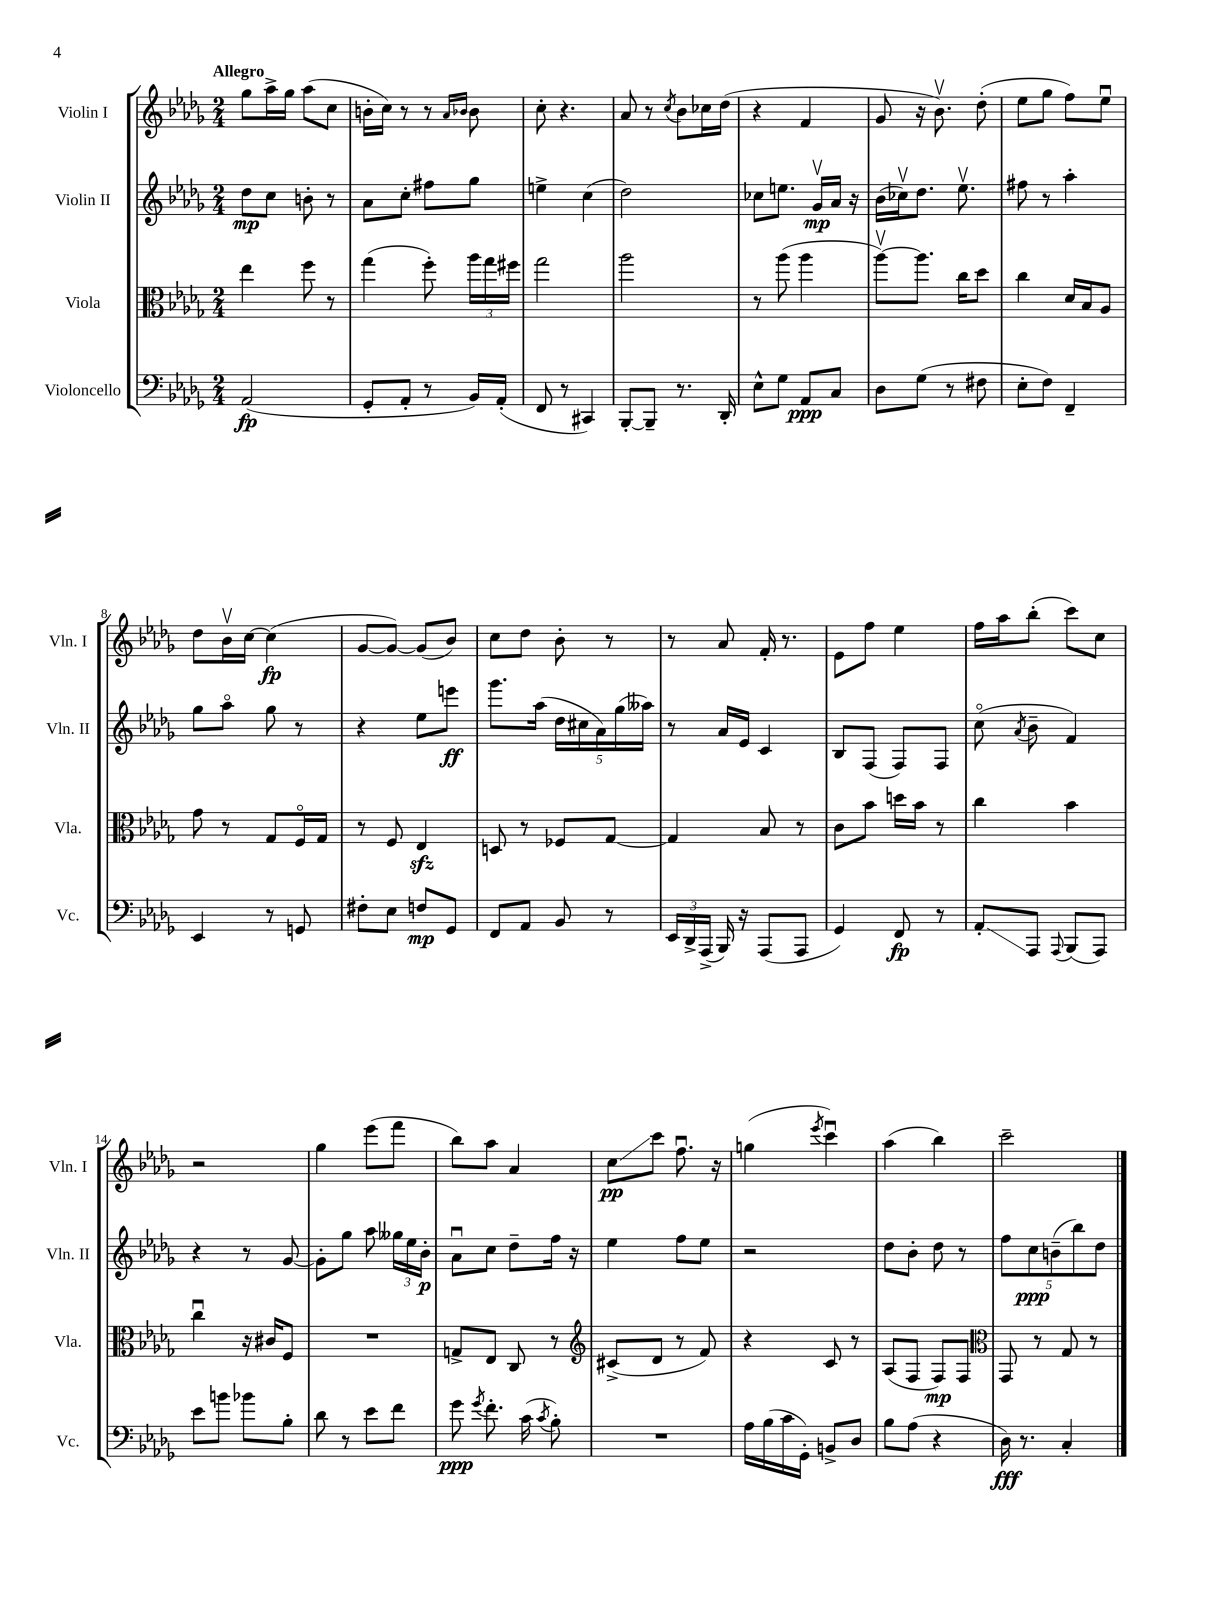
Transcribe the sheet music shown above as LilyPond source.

<<
\new StaffGroup <<
\new Staff = "s0" \with { instrumentName = "Violin I" shortInstrumentName = "Vln. I" } {
    \clef treble \key des \major \numericTimeSignature \time 2/4 \tempo "Allegro"
    \autoBeamOff ges''8[ aes''16-> ges''16] aes''8[( c''8] |
    b'16[-. c''16]) r8 r8 \grace { aes'16[ bes'16] } bes'8 |
    c''8-. r4. |
    aes'8 r8 \acciaccatura { c''8 } bes'8[ ces''16 des''16]( |
    r4 f'4 |
    ges'8 r16 bes'8.\upbow) des''8-.( |
    ees''8[ ges''8] f''8[) ees''8]\downbow |
    des''8[ bes'16\upbow c''16]~ c''4\fp( |
    ges'8[~ ges'8]~) ges'8[( bes'8]) |
    c''8[ des''8] bes'8-. r8 |
    r8 aes'8 f'16-. r8. |
    ees'8[ f''8] ees''4 |
    f''16[ aes''16 bes''8]-.( c'''8[) c''8] |
    r2 |
    ges''4 ees'''8[( f'''8] |
    bes''8[) aes''8] aes'4 |
    c''8[\glissando\pp c'''8] f''8.\downbow r16 |
    g''4( \acciaccatura { ees'''8 } c'''4\downbow) |
    aes''4( bes''4) |
    c'''2-- \bar "|." |
}
\new Staff = "s1" \with { instrumentName = "Violin II" shortInstrumentName = "Vln. II" } {
    \clef treble \key des \major \numericTimeSignature \time 2/4
    \autoBeamOff des''8[\mp c''8] b'8-. r8 |
    aes'8[ c''8]-. fis''8[ ges''8] |
    e''4-> c''4( |
    des''2) |
    ces''8[ e''8.] ges'16[\upbow\mp aes'16] r16 |
    bes'16[( ces''16\upbow) des''8.] ees''8.\upbow |
    fis''8 r8 aes''4-. |
    ges''8[ aes''8]\flageolet ges''8 r8 |
    r4 ees''8[ e'''8]\ff |
    ges'''8.[ aes''16]( \tuplet 5/4 { des''16[ cis''16 aes'16) ges''16( aeses''16]) } |
    r8 aes'16[ ees'16] c'4 |
    bes8[ f8]( f8[) f8] |
    c''8\flageolet( \acciaccatura { aes'8 } bes'8-- f'4) |
    r4 r8 ges'8~ |
    ges'8[-. ges''8] aes''8 \tuplet 3/2 { geses''16[ ees''16 bes'16]-.\p } |
    aes'8[\downbow c''8] des''8[-- f''16] r16 |
    ees''4 f''8[ ees''8] |
    r2 |
    des''8[ bes'8]-. des''8 r8 |
    \tuplet 5/4 { f''8[ c''8\ppp b'8--( bes''8) des''8] } \bar "|." |
}
\new Staff = "s2" \with { instrumentName = "Viola" shortInstrumentName = "Vla." } {
    \clef alto \key des \major \numericTimeSignature \time 2/4
    \autoBeamOff ees''4 f''8 r8 |
    ges''4( f''8-.) \tuplet 3/2 { aes''16[ ges''16 fis''16] } |
    ges''2 |
    aes''2 |
    r8 aes''8( aes''4 |
    aes''8[~\upbow) aes''8.] c''16[ des''8] |
    c''4 des'16[ bes16 aes8] |
    ges'8 r8 ges8[ f16\flageolet ges16] |
    r8 f8 ees4\sfz |
    d8 r8 fes8[ ges8]~ |
    ges4 bes8 r8 |
    c'8[ bes'8] d''16[ bes'16] r8 |
    c''4 bes'4 |
    c''4\downbow r16 cis'16[ f8] |
    R2 |
    g8[-> ees8] c8 r8 |
    \clef treble cis'8[->( des'8] r8 f'8) |
    r4 c'8 r8 |
    aes8[( f8] f8[\mp) f8] |
    \clef alto ges,8 r8 ges8 r8 \bar "|." |
}
\new Staff = "s3" \with { instrumentName = "Violoncello" shortInstrumentName = "Vc." } {
    \clef bass \key des \major \numericTimeSignature \time 2/4
    \autoBeamOff aes,2\fp( |
    ges,8[-. aes,8]-. r8 bes,16[) aes,16]-.( |
    f,8 r8 cis,4) |
    bes,,8[~-. bes,,8]-- r8. des,16-. |
    ees8[-^ ges8] aes,8[\ppp c8] |
    des8[ ges8]( r8 fis8 |
    ees8[-. f8]) f,4-- |
    ees,4 r8 g,8 |
    fis8[-. ees8] f8[\mp ges,8] |
    f,8[ aes,8] bes,8 r8 |
    \tuplet 3/2 { ees,16[ des,16-> aes,,16]->( } bes,,16) r16 aes,,8[( aes,,8] |
    ges,4) f,8\fp r8 |
    aes,8[-.\glissando aes,,8] \appoggiatura { aes,,8 } bes,,8[( aes,,8]) |
    ees'8[ b'8] bes'8[ bes8]-. |
    des'8 r8 ees'8[ f'8] |
    ges'8\ppp \acciaccatura { ges'8 } f'8.-. c'16( \acciaccatura { c'8 } bes8-.) |
    R2 |
    aes16[ bes16( c'16 ges,16]-.) b,8[-> des8] |
    bes8[ aes8]( r4 |
    des16\fff) r8. c4-. \bar "|." |
}
>>
>>
